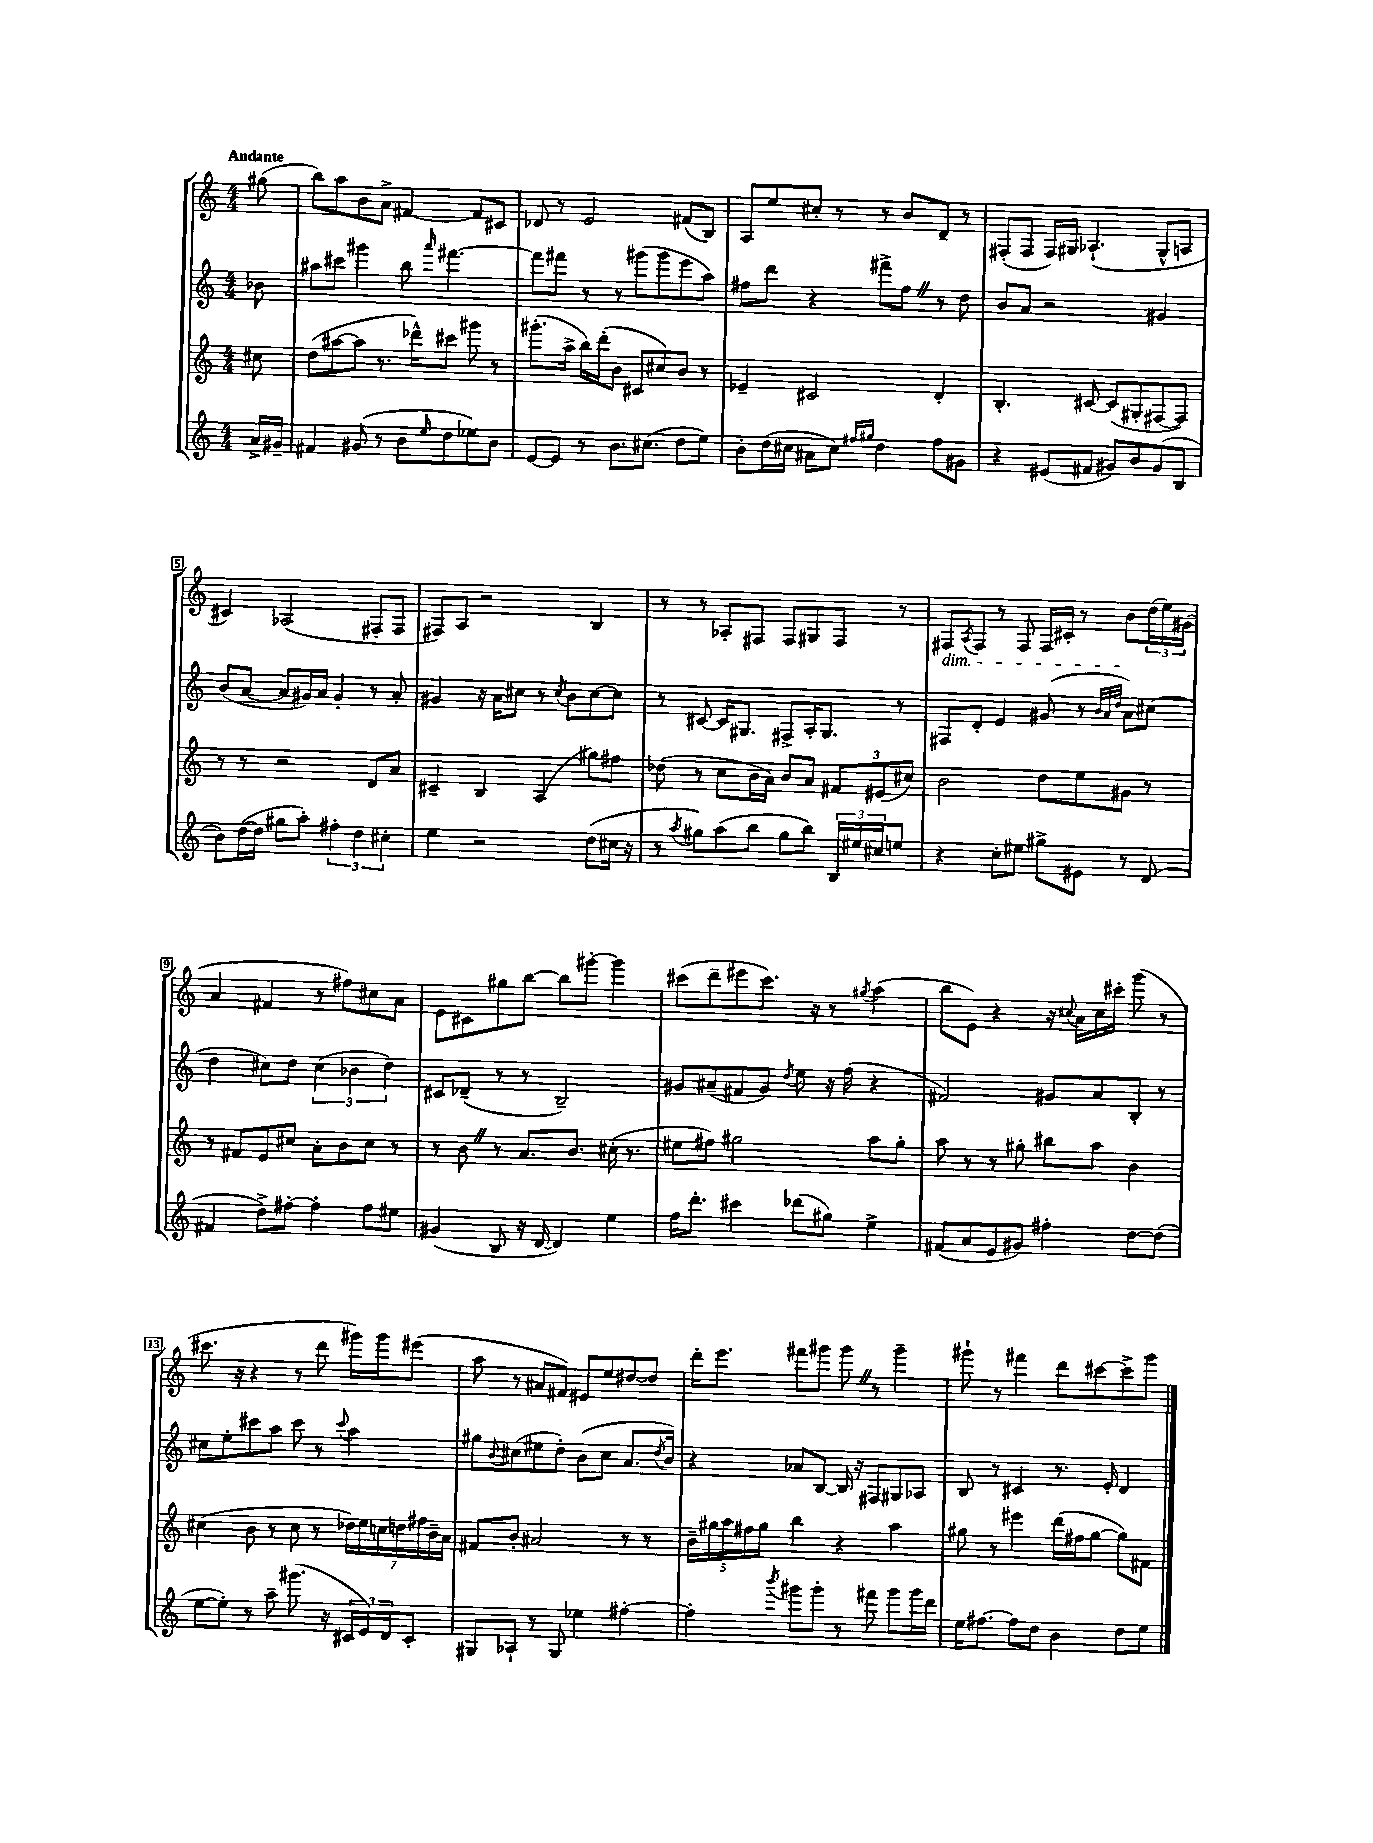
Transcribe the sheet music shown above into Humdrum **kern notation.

**kern	**kern	**kern	**kern
*staff4	*staff3	*staff2	*staff1
*clefG2	*clefG2	*clefG2	*clefG2
*k[]	*k[]	*k[]	*k[]
*M4/4	*M4/4	*M4/4	*M4/4
16a^	8cc#	8b-	(8gg#
16g#~	.	.	.
=	=	=	=
4f#	(8dd	8aa#	8bb)
.	[8aa#	8ccc#	8aa
(8g#	8aa#]	4ggg#	8b
8r	8.r	.	8a^
8b	.	8bb	[4f#
.	16ddd-^^)	.	.
16qqee	.	16qqaaa	.
8dd	8ccc#	[4.fff#	.
8ee-)	8ggg#	.	8f#]
8b	8r	.	8c#
=	=	=	=
[8e	(8.ggg#'	8fff#]	8d-
8e]	.	8fff#	8r
.	16aa^	.	.
8r	16bb)	8r	2e
.	(16ddd'	.	.
8.b	8b	8r	.
.	8c#	(8ggg#	.
(8.cc#	.	.	.
.	8cc#)	8ggg#	.
8dd	8b	8eee	(8f#
8ee)	8r	8aa)	8B)
=	=	=	=
8b'	4e-~	8ff#	8A
(16dd	.	8ddd	8ee
16cc#	.	.	.
8a#	2c#	4r	8cc#'
8cc#)	.	.	8r
16qqff#	.	.	.
16qqgg#	.	.	.
4dd	.	8fff#^	8r
.	.	8ff#	8b
8ff#	4d'	8r	8d~
8g#	.	8dd	8r
=	=	=	=
4r	4.B'	8b	(8F#'
.	.	8a	8F#
(8e#	.	2r	16F#)
.	.	.	16G#
8f#	[8c#	.	(4.A-`
8g#)	(8c#]	.	.
8b	8G#'	.	.
(8g#	[8F#	4g#	8G#^^
8B	8F#])	.	8A
=	=	=	=
8b)	8r	(8b	4c#)
([16dd	8r	[8a	.
16dd]	.	.	.
8gg#	2r	8a]	(2A-
8aa')	.	16g#)	.
.	.	16a	.
6ff#'	.	4g#'	.
6dd	.	.	.
.	8d	8r	8F#'
6cc#'	.	.	.
.	8a	8a'	8F#
=	=	=	=
4ee	4c#~	4g#	8F#)
.	.	.	8A
2r	4B	16r	2r
.	.	16a	.
.	.	8cc#	.
.	(4A	8r	.
.	.	8qcc#	.
.	.	8b	.
(8dd	8gg#)	[8cc#	4B
16cc#	8ff#	8cc#]	.
16r	.	.	.
=	=	=	=
8r	(8dd-	8r	8r
8qaa	.	.	.
8gg#)	8r	[8c#	8r
(8aa	8cc	16c#]	8A-'
.	.	8.G#	.
8bb	16b	.	8F#
.	16a)	.	.
8gg#	8b	8F#^	8F#
8bb)	8a	16A'	8G#
.	.	8.G#	.
24B	12f#	.	8F#
24ee#	.	.	.
24cc#	(12e#	.	.
8ee	.	8r	8r
.	12cc#)	.	.
=	=	=	=
4r	2b	8F#	8F#
.	.	.	8qA
.	.	8d'	8F#
8cc'	.	4e	8r
8ee#	.	.	8F#
8gg#^	8dd	(8g#	16F#
.	.	.	16c#'
8e#	8ee	8r	8r
.	.	32qqb	.
.	.	32qqa	.
.	.	32qqdd	.
8r	8g#	8a)	8b
(8d	8r	(8cc#	(24dd
.	.	.	24ee)
.	.	.	(24g#
=	=	=	=
4f#	8r	4dd	4a
.	8f#	.	.
8dd^)	8e	8cc#)	4f#
[8ff#'	8cc#	8dd	.
4ff#']	8a'	(6cc#	8r
.	8b	.	8ff#)
.	.	6b-	.
8ff#	8cc#	.	8cc#
.	.	6dd)	.
8ee#	8r	.	8a
=	=	=	=
(4g#	8r	8c#	8e
.	8b	(8d-~	8c#
8B	8r	8r	8gg#
16r	8.a	8r	[8bb
[16d	.	.	.
4d])	.	2B~)	8bb]
.	8.b	.	.
.	.	.	[8ggg#'
4ee	(16cc#'	.	4ggg#]
.	8.r	.	.
=	=	=	=
16ff	8ee#	8g#	(8ccc#
8.ddd'	.	.	.
.	8ff#)	(8a#~	8ddd~
4ccc#	2gg#	8f#	8eee#
.	.	8g#)	8.ccc#)
.	.	8qdd	.
(8ddd-	.	8ee	.
.	.	.	16r
8gg#)	.	16r	8r
.	.	(16ff	.
.	.	.	8qgg#
4ee^	8aa	4r	(4aa
.	8gg#'	.	.
=	=	=	=
(8f#	8aa	2f#)	8bb
8a	8r	.	8e)
8e	8r	.	4r
8g#)	8gg#'	.	.
4ff#'	8bb#	8g#	16r
.	.	.	8qqcc#
.	.	.	16a
.	8aa	8a	16cc#
.	.	.	16ccc#'
[8dd	4b	8B'	(8ggg
(8dd]	.	8r	8r
=	=	=	=
[8ee	(4cc#	8cc#	8.ccc#
8ee'])	.	8ee'	.
.	.	.	16r
8r	8b	8ccc#	4r
8aa~	8r	8aa	.
(8.ggg#	8cc#	8ccc#	8r
.	8r	8r	8ddd
16r	.	.	.
.	.	8qqccc#	.
24c#	28dd-)	4aa	16ggg#)
.	28ee	.	.
24e)	.	.	.
.	.	.	16ggg#
.	28cc	.	.
24d	.	.	.
.	28dd	.	.
8c#'	.	.	(8eee#
.	28ff#	.	.
.	28b~	.	.
.	28a	.	.
=	=	=	=
8G#	8f#	8gg#	8aa
.	.	8qqb	.
8A-`	8b'	(8cc#	8r
8r	2a#	8ee#	8a#
8G#	.	8dd')	8f#)
4ee-	.	(8b	8e#
.	.	8cc#	8ee
[4ff#'	8r	8.a	[8dd#
.	8r	.	8dd#]
.	.	8qdd	.
.	.	16b)	.
=	=	=	=
4ff#']	20b~	4r	16ddd'
.	20gg#	.	.
.	.	.	8.eee
.	20aa	.	.
.	20ff#	.	.
.	20gg#	.	.
8qbbb	.	.	.
8ggg#	4bb	8a-	8fff#
8ggg#'	.	[8B	8ggg#
8r	4r	16B]	8ggg#
.	.	16r	.
8fff#	.	8F#	8r
8ggg#	4aa	8G#	4ggg#~
16ggg#	.	8A-	.
16ddd	.	.	.
=	=	=	=
16ee	8gg#	8B	8ggg#`
[8.ff#	.	.	.
.	8r	8r	8r
8ff#]	4eee#	4c#	4fff#
8dd	.	.	.
4b	(16ddd	8.r	8ddd
.	16ff#	.	.
.	[8gg#	.	[8ccc#
.	.	16e'	.
8dd	8gg#])	4d	8ccc#^]
8ee	8f#	.	8ggg#
==	==	==	==
*-	*-	*-	*-
